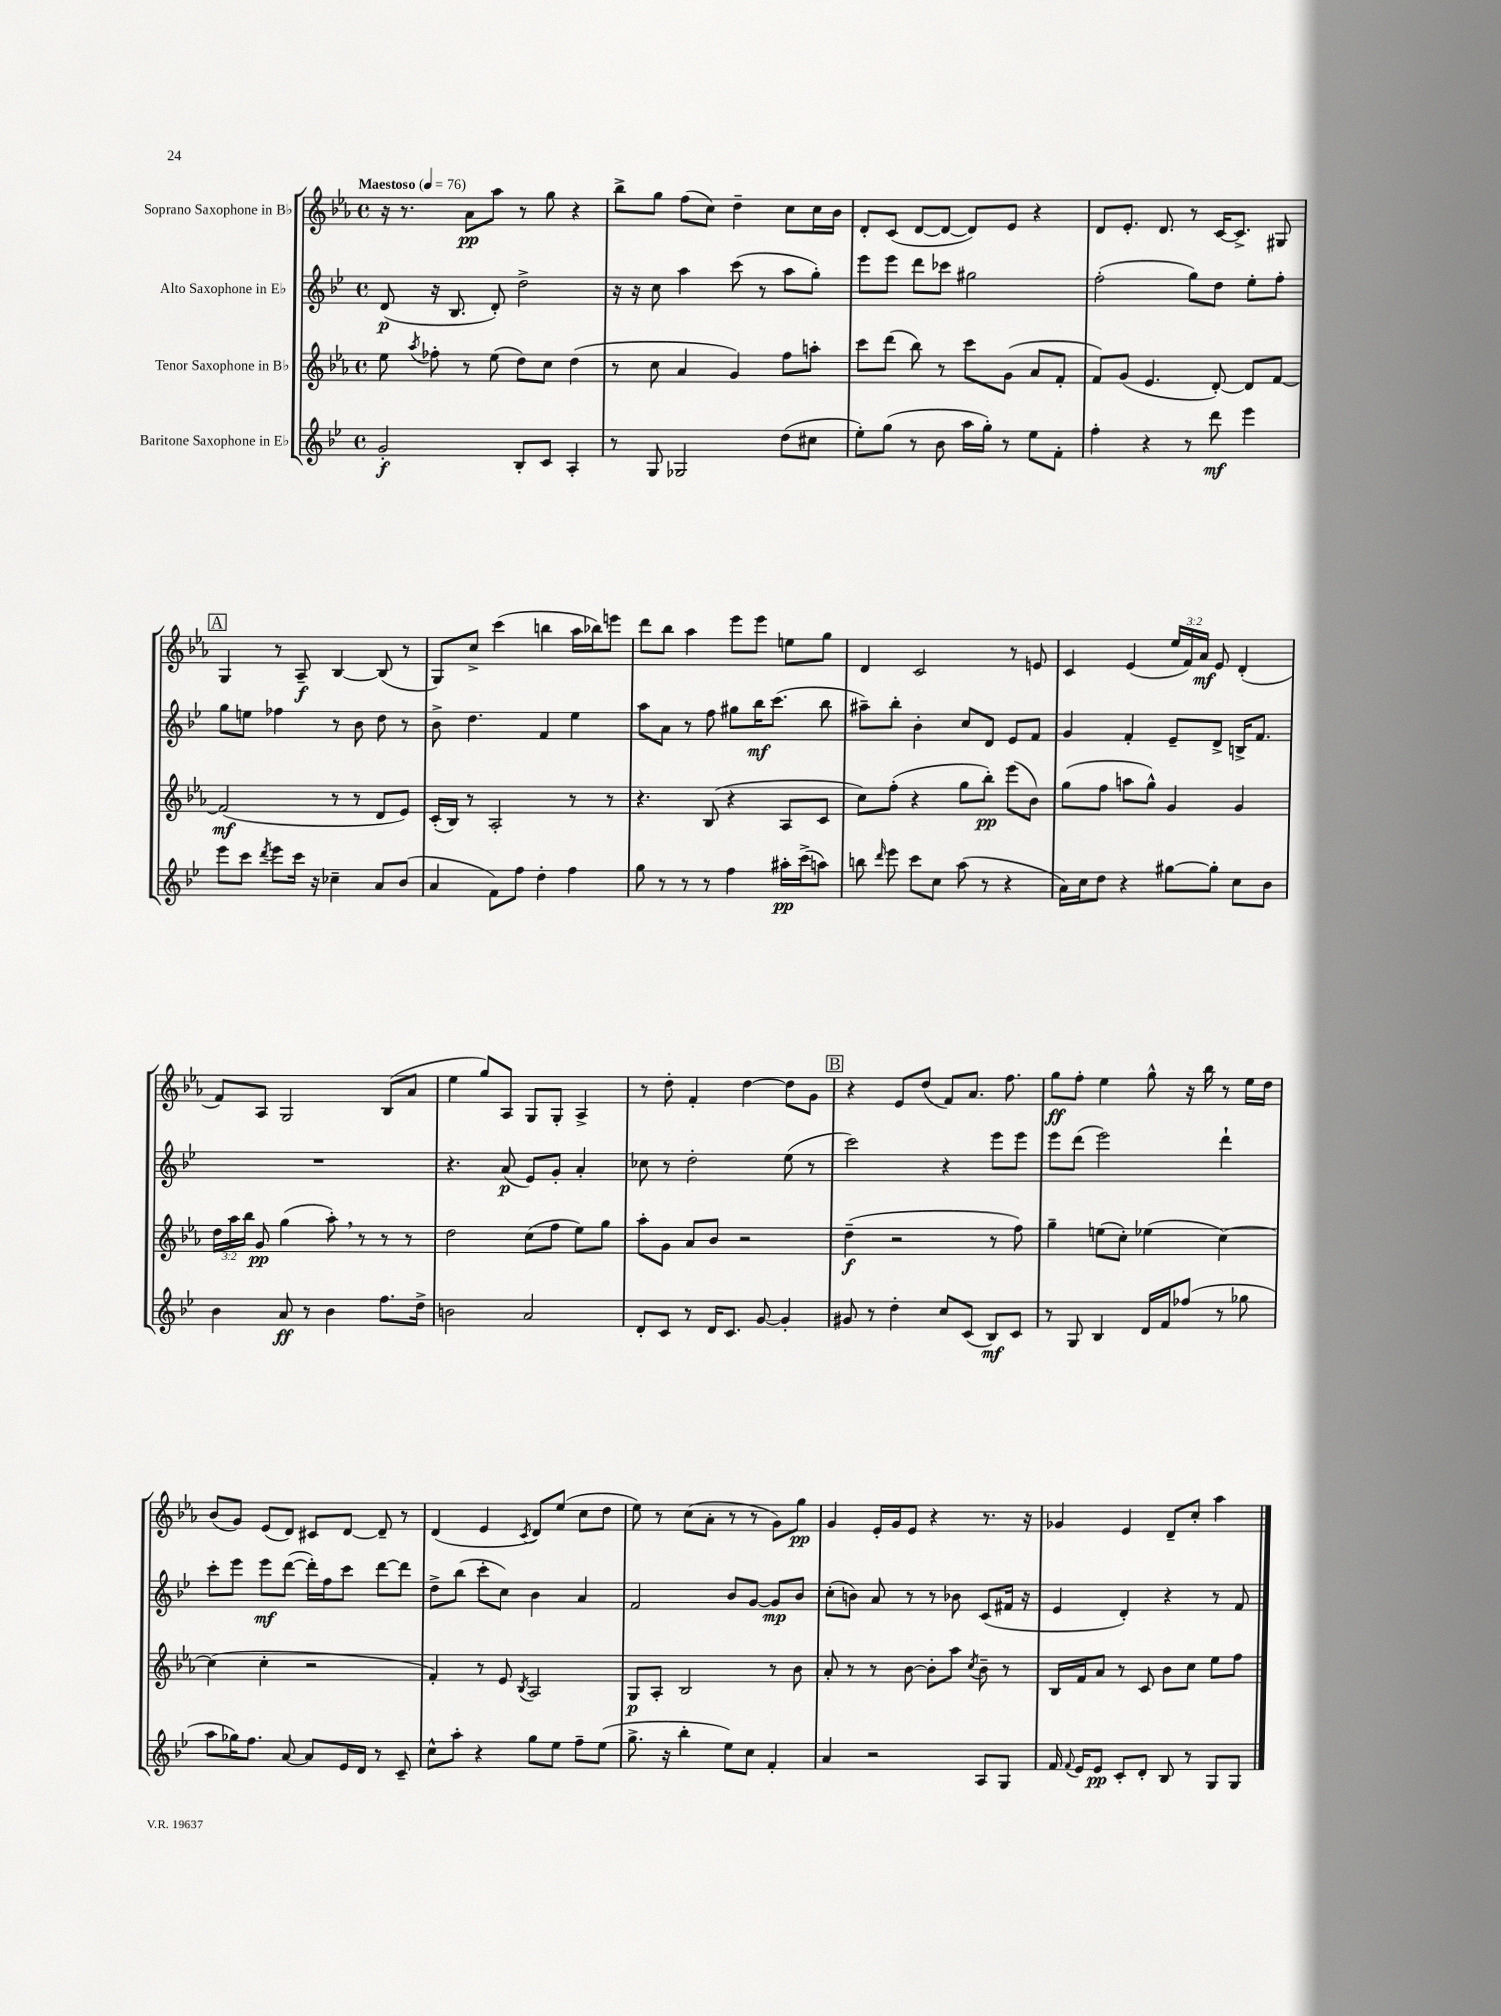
<<
\new StaffGroup <<
\new Staff = "s0" \with { instrumentName = "Soprano Saxophone in Bb" } {
    \clef treble \key ees \major \defaultTimeSignature \time 4/4 \override Staff.TupletNumber.text = #tuplet-number::calc-fraction-text \tempo "Maestoso" 4 = 76
    \autoBeamOff r16 r8. aes'8[\pp aes''8] r8 g''8 r4 |
    bes''8[-> g''8] f''8[( c''8]) d''4-- c''8[ c''16 bes'16] |
    d'8[-. c'8]( d'8[~ d'8]~ d'8[) ees'8] r4 |
    d'8[ ees'8.]-. d'8. r8 c'16[~ c'8.]-> gis8 |
    \mark \markup { \box "A" } g4 r8 aes8--\f bes4~ bes8( r8 |
    g8[) c''8]-> c'''4( b''4 aes''16[ bes''16) e'''8] |
    d'''8[ bes''8] aes''4 ees'''8[ ees'''8] e''8[ g''8] |
    d'4 c'2 r8 e'8 |
    c'4 ees'4( \tuplet 3/2 { ees''16[ f'16) aes'16]\mf } ees'8 d'4-.( |
    f'8[) aes8] g2 bes8[( aes'8] |
    ees''4 g''8[) aes8] g8[ g8]-. aes4-> |
    r8 d''8-. f'4-. d''4~ d''8[ g'8] |
    \mark \markup { \box "B" } r4 ees'8[ d''8]( f'8[) aes'8.] f''8. |
    g''8[\ff f''8]-. ees''4 g''8-^ r16 bes''16 r8 ees''16[ d''16] |
    bes'8[( g'8]) ees'8[( d'8]) cis'8[ d'8]~ d'8-- r8 |
    d'4( ees'4 \acciaccatura { c'8 } d'8[) ees''8]( c''8[ d''8] |
    ees''8) r8 c''8[( aes'8]-. r8 r8 g'8[) g''8]\pp |
    g'4 ees'16[-. g'16 ees'8] r4 r8. r16 |
    ges'4 ees'4 d'8[-- c''8]-. aes''4 \bar "|." |
}
\new Staff = "s1" \with { instrumentName = "Alto Saxophone in Eb" } {
    \clef treble \key bes \major \defaultTimeSignature \time 4/4
    \autoBeamOff d'8\p( r16 bes8. d'8-.) d''2-> |
    r16 r16 c''8 a''4 c'''8( r8 a''8[ g''8]-.) |
    ees'''8[ ees'''8] d'''8[ ces'''8] gis''2 |
    f''2-.( g''8[) d''8] ees''8[-. f''8]-. |
    \mark \markup { \box "A" } g''8[ e''8] fes''4 r8 bes'8 d''8 r8 |
    bes'8-> d''4. f'4 ees''4 |
    a''8[ a'8] r8 f''8 gis''8[ bes''16\mf c'''8.]( bes''8 |
    ais''8[--) bes''8]-. bes'4-. c''8[ d'8] ees'8[ f'8] |
    g'4 f'4-. ees'8[-- d'8]-> b16[-> f'8.] |
    R1 |
    r4. a'8\p( ees'8[) g'8]-. a'4-. |
    ces''8 r8 d''2-. ees''8( r8 |
    \mark \markup { \box "B" } c'''2) r4 ees'''8[ ees'''8] |
    ees'''8[ d'''8]( ees'''2) d'''4-! |
    c'''8[-. ees'''8] ees'''8[\mf d'''8]~( d'''16[-.) f''16 c'''8] d'''8[~ d'''8] |
    d''8[-> bes''8]( c'''8[-. c''8]) bes'4 a'4 |
    f'2 bes'8[ g'8]~ g'8[\mp bes'8] |
    c''8[-.( b'8]) a'8 r8 r8 bes'8 c'8[( fis'16] r16 |
    ees'4 d'4-.) r4 r8 f'8 \bar "|." |
}
\new Staff = "s2" \with { instrumentName = "Tenor Saxophone in Bb" } {
    \clef treble \key ees \major \defaultTimeSignature \time 4/4 \override Staff.TupletNumber.text = #tuplet-number::calc-fraction-text
    \autoBeamOff ees''8 \acciaccatura { aes''8 } fes''8-. r8 ees''8( d''8[) c''8] d''4( |
    r8 c''8 aes'4 g'4) f''8[ a''8]-. |
    c'''8[ d'''8]( bes''8) r8 c'''8[ g'8]( aes'8[ f'8]-. |
    f'8[) g'8]( ees'4. d'8~-.) d'8[ f'8]~ |
    \mark \markup { \box "A" } f'2\mf( r8 r8 d'8[ ees'8]) |
    c'16[-.( bes16]) r8 aes2-. r8 r8 |
    r4. bes8( r4 aes8[ c'8] |
    c''8[) f''8]-.( r4 g''8[ bes''8]-.\pp) ees'''8[( bes'8]) |
    g''8[( f''8] a''8[ g''8]-^) g'4 g'4 |
    \tuplet 3/2 { d''16[ aes''16 bes''16] } g'8\pp g''4( aes''8-.) \breathe r8 r8 r8 |
    d''2 c''8[( f''8] ees''8[) g''8] |
    aes''8[-. g'8] aes'8[ bes'8] r2 |
    \mark \markup { \box "B" } d''4--\f( r2 r8 f''8) |
    g''4-- e''8[( c''8]-.) ees''4( c''4~) |
    c''4( c''4-. r2 |
    f'4-.) r8 ees'8 \acciaccatura { bes8 } aes2 |
    g8[\p aes8]-. bes2 r8 bes'8 |
    aes'8-. r8 r8 bes'8~ bes'8[-. aes''8] \acciaccatura { c''8 } bes'8-- r8 |
    bes16[ f'16 aes'8] r8 c'8 bes'8[ c''8] ees''8[ f''8] \bar "|." |
}
\new Staff = "s3" \with { instrumentName = "Baritone Saxophone in Eb" } {
    \clef treble \key bes \major \defaultTimeSignature \time 4/4
    \autoBeamOff g'2-.\f bes8[-. c'8] a4-. |
    r8 g8 ges2 d''8[( cis''8] |
    ees''8[-.) g''8]( r8 bes'8 a''16[ g''16]-.) r8 ees''8[ f'8]-. |
    f''4-. r4 r8 d'''8\mf ees'''4 |
    \mark \markup { \box "A" } ees'''8[ c'''8] \acciaccatura { d'''8 } ees'''8[ c'''16] r16 ces''4-- a'8[ bes'8]( |
    a'4 f'8[) f''8] d''4-. f''4 |
    g''8 r8 r8 r8 f''4 ais''16[-.\pp c'''16->( a''8]) |
    b''8 \grace { d'''16 } ees'''8 c'''8[ c''8] a''8( r8 r4 |
    a'16[) c''16 d''8] r4 gis''8[~ gis''8]-. c''8[ bes'8] |
    bes'4 a'8\ff r8 bes'4 f''8.[ d''16]-> |
    b'2 a'2 |
    d'8[-. c'8] r8 d'16[ c'8.] g'8~ g'4-. |
    \mark \markup { \box "B" } gis'8 r8 d''4-. c''8[ c'8]( bes8[\mf) c'8] |
    r8 g8 bes4 d'16[ f'16 fes''8]( r8 ges''8 |
    a''8[ ges''16) f''8.] a'8~ a'8[ ees'16 d'16] r8 c'8-- |
    c''8[-^ a''8]-. r4 g''8[ ees''8] f''8[-- ees''8]( |
    g''8.-> r16 bes''4-. ees''8[) c''8] f'4-. |
    a'4 r2 a8[ g8] |
    f'16 \appoggiatura { f'8 } ees'16[ ees'8]\pp c'8[-. d'8]-. bes8 r8 g8[ g8] \bar "|." |
}
>>
>>
\layout { \context { \Score \remove "Bar_number_engraver" } }
